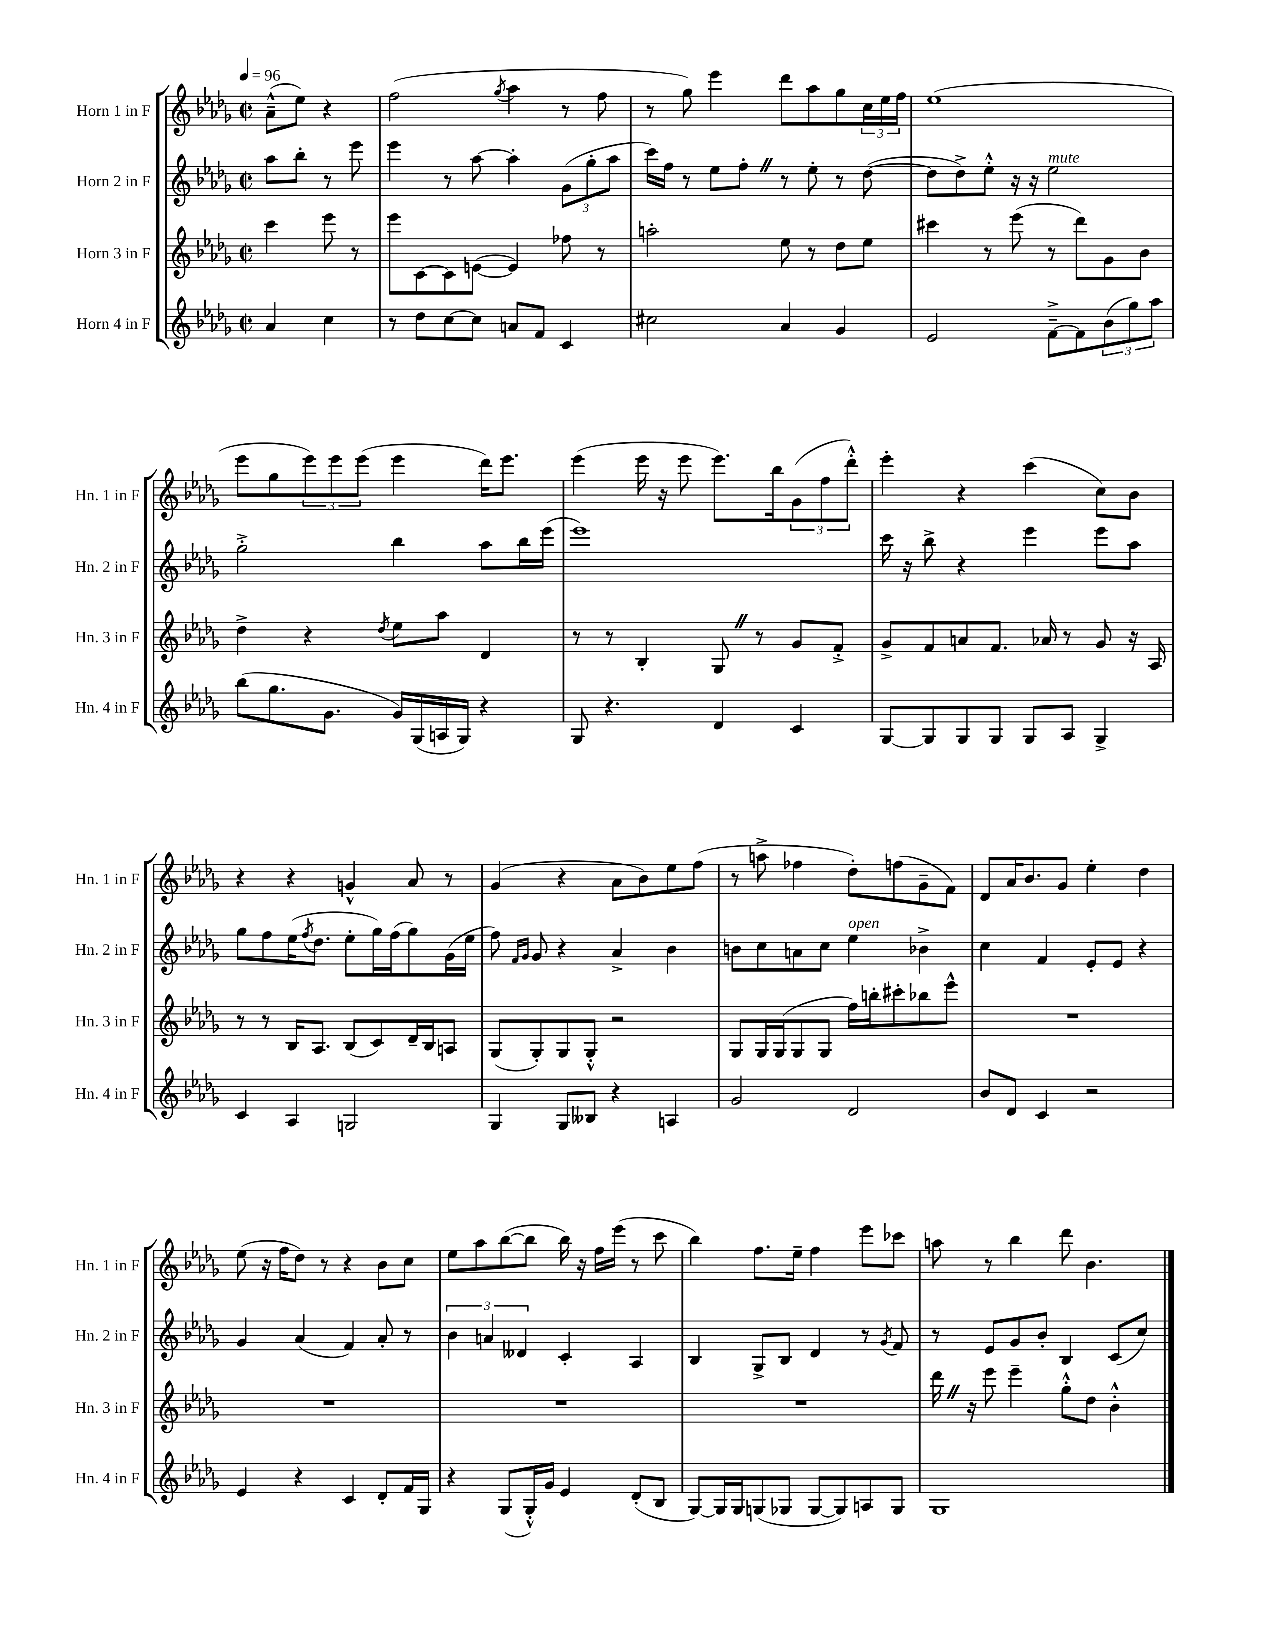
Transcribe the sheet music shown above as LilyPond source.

<<
\new StaffGroup <<
\new Staff = "s0" \with { instrumentName = "Horn 1 in F" shortInstrumentName = "Hn. 1 in F" } {
    \clef treble \key des \major \defaultTimeSignature \time 2/2 \partial 2 \tempo 4 = 96
    aes'8---^( ees''8) r4 |
    f''2( \acciaccatura { ges''8 } aes''4 r8 f''8 |
    r8 ges''8) ees'''4 des'''8 aes''8 ges''8 \tuplet 3/2 { c''16 ees''16 f''16 } |
    ees''1( |
    ees'''8 ges''8 \tuplet 3/2 { ees'''8) ees'''8 ees'''8( } ees'''4 des'''16) ees'''8. |
    ees'''4( ees'''16 r16 ees'''8 ees'''8.) bes''16 \tuplet 3/2 { ges'8( f''8 des'''8-.-^) } |
    ees'''4-. r4 c'''4( c''8) bes'8 |
    r4 r4 g'4-^ aes'8 r8 |
    ges'4( r4 aes'8 bes'8) ees''8 f''8( |
    r8 a''8-> fes''4 des''8-.) f''8( ges'8-- f'8) |
    des'8 aes'16 bes'8. ges'8 ees''4-. des''4 |
    ees''8( r16 f''16 des''8) r8 r4 bes'8 c''8 |
    ees''8 aes''8 bes''8~( bes''8 bes''16) r16 f''16 ees'''16( r8 c'''8 |
    bes''4) f''8. ees''16-- f''4 ees'''8 ces'''8 |
    a''8 r8 bes''4 des'''8 bes'4. \bar "|." |
}
\new Staff = "s1" \with { instrumentName = "Horn 2 in F" shortInstrumentName = "Hn. 2 in F" } {
    \clef treble \key des \major \defaultTimeSignature \time 2/2 \partial 2
    aes''8 bes''8-. r8 ees'''8 |
    ees'''4 r8 aes''8~ aes''4-. \tuplet 3/2 { ges'8( ges''8-. aes''8 } |
    c'''16) f''16 r8 ees''8 f''8-. \once \override BreathingSign.text = \markup { \musicglyph "scripts.caesura.straight" } \breathe r8 ees''8-. r8 des''8~( |
    des''8 des''8->) ees''8-.-^ r16 r16 ees''2^\markup { \italic "mute" } |
    ges''2-.-> bes''4 aes''8 bes''16 ees'''16( |
    ees'''1) |
    c'''16 r16 bes''8-> r4 ees'''4 ees'''8 aes''8 |
    ges''8 f''8 ees''16( \acciaccatura { f''8 } des''8. ees''8-. ges''16) f''16( ges''8) ges'16( ees''16 |
    f''8) \grace { f'16 ges'16 } ges'8 r4 aes'4-> bes'4 |
    b'8 c''8 a'8 c''8 ees''4^\markup { \italic "open" } bes'4-> |
    c''4 f'4 ees'8-. ees'8 r4 |
    ges'4 aes'4( f'4) aes'8-. r8 |
    \tuplet 3/2 { bes'4 a'4 deses'4 } c'4-. aes4 |
    bes4 ges8-> bes8 des'4 r8 \acciaccatura { ges'8 } f'8 |
    r8 ees'8 ges'8 bes'8-. bes4 c'8( c''8) \bar "|." |
}
\new Staff = "s2" \with { instrumentName = "Horn 3 in F" shortInstrumentName = "Hn. 3 in F" } {
    \clef treble \key des \major \defaultTimeSignature \time 2/2 \partial 2
    c'''4 ees'''8 r8 |
    ees'''8 c'8~ c'8 e'8~( e'4) fes''8 r8 |
    a''2-. ees''8 r8 des''8 ees''8 |
    cis'''4 r8 ees'''8( r8 des'''8) ges'8 bes'8 |
    des''4-> r4 \acciaccatura { des''8 } ees''8 aes''8 des'4 |
    r8 r8 bes4-. ges8 \once \override BreathingSign.text = \markup { \musicglyph "scripts.caesura.straight" } \breathe r8 ges'8 f'8-.-> |
    ges'8-> f'8 a'8 f'8. aes'16 r8 ges'8 r16 aes16 |
    r8 r8 bes16 aes8. bes8( c'8) des'16-- bes16 a8 |
    ges8( ges8-.) ges8 ges8-.-^ r2 |
    ges8 ges16 ges16( ges8 ges8 f''16) b''16-. cis'''8-. bes''8 ees'''8-^ |
    R1 |
    R1 |
    R1 |
    R1 |
    des'''16 \once \override BreathingSign.text = \markup { \musicglyph "scripts.caesura.straight" } \breathe r16 ees'''8 ees'''4-- ges''8-.-^ des''8 bes'4-.-^ \bar "|." |
}
\new Staff = "s3" \with { instrumentName = "Horn 4 in F" shortInstrumentName = "Hn. 4 in F" } {
    \clef treble \key des \major \defaultTimeSignature \time 2/2 \partial 2
    aes'4 c''4 |
    r8 des''8 c''8~ c''8 a'8 f'8 c'4 |
    cis''2 aes'4 ges'4 |
    ees'2 f'8~---> f'8 \tuplet 3/2 { bes'8( ges''8) aes''8 } |
    bes''8( ges''8. ges'8. ges'16) ges16( a16 ges16) r4 |
    ges8 r4. des'4 c'4 |
    ges8~ ges8 ges8 ges8 ges8 aes8 ges4-> |
    c'4 aes4 g2 |
    ges4 ges8 beses8 r4 a4 |
    ges'2 des'2 |
    bes'8 des'8 c'4 r2 |
    ees'4 r4 c'4 des'8-. f'16 ges16 |
    r4 ges8( ges16-.-^) ges'16 ees'4 des'8-.( bes8 |
    ges8~) ges16 ges16 g8( ges8 ges8~ ges8) a8 ges8 |
    ges1 \bar "|." |
}
>>
>>
\layout { \context { \Score \remove "Bar_number_engraver" } }
